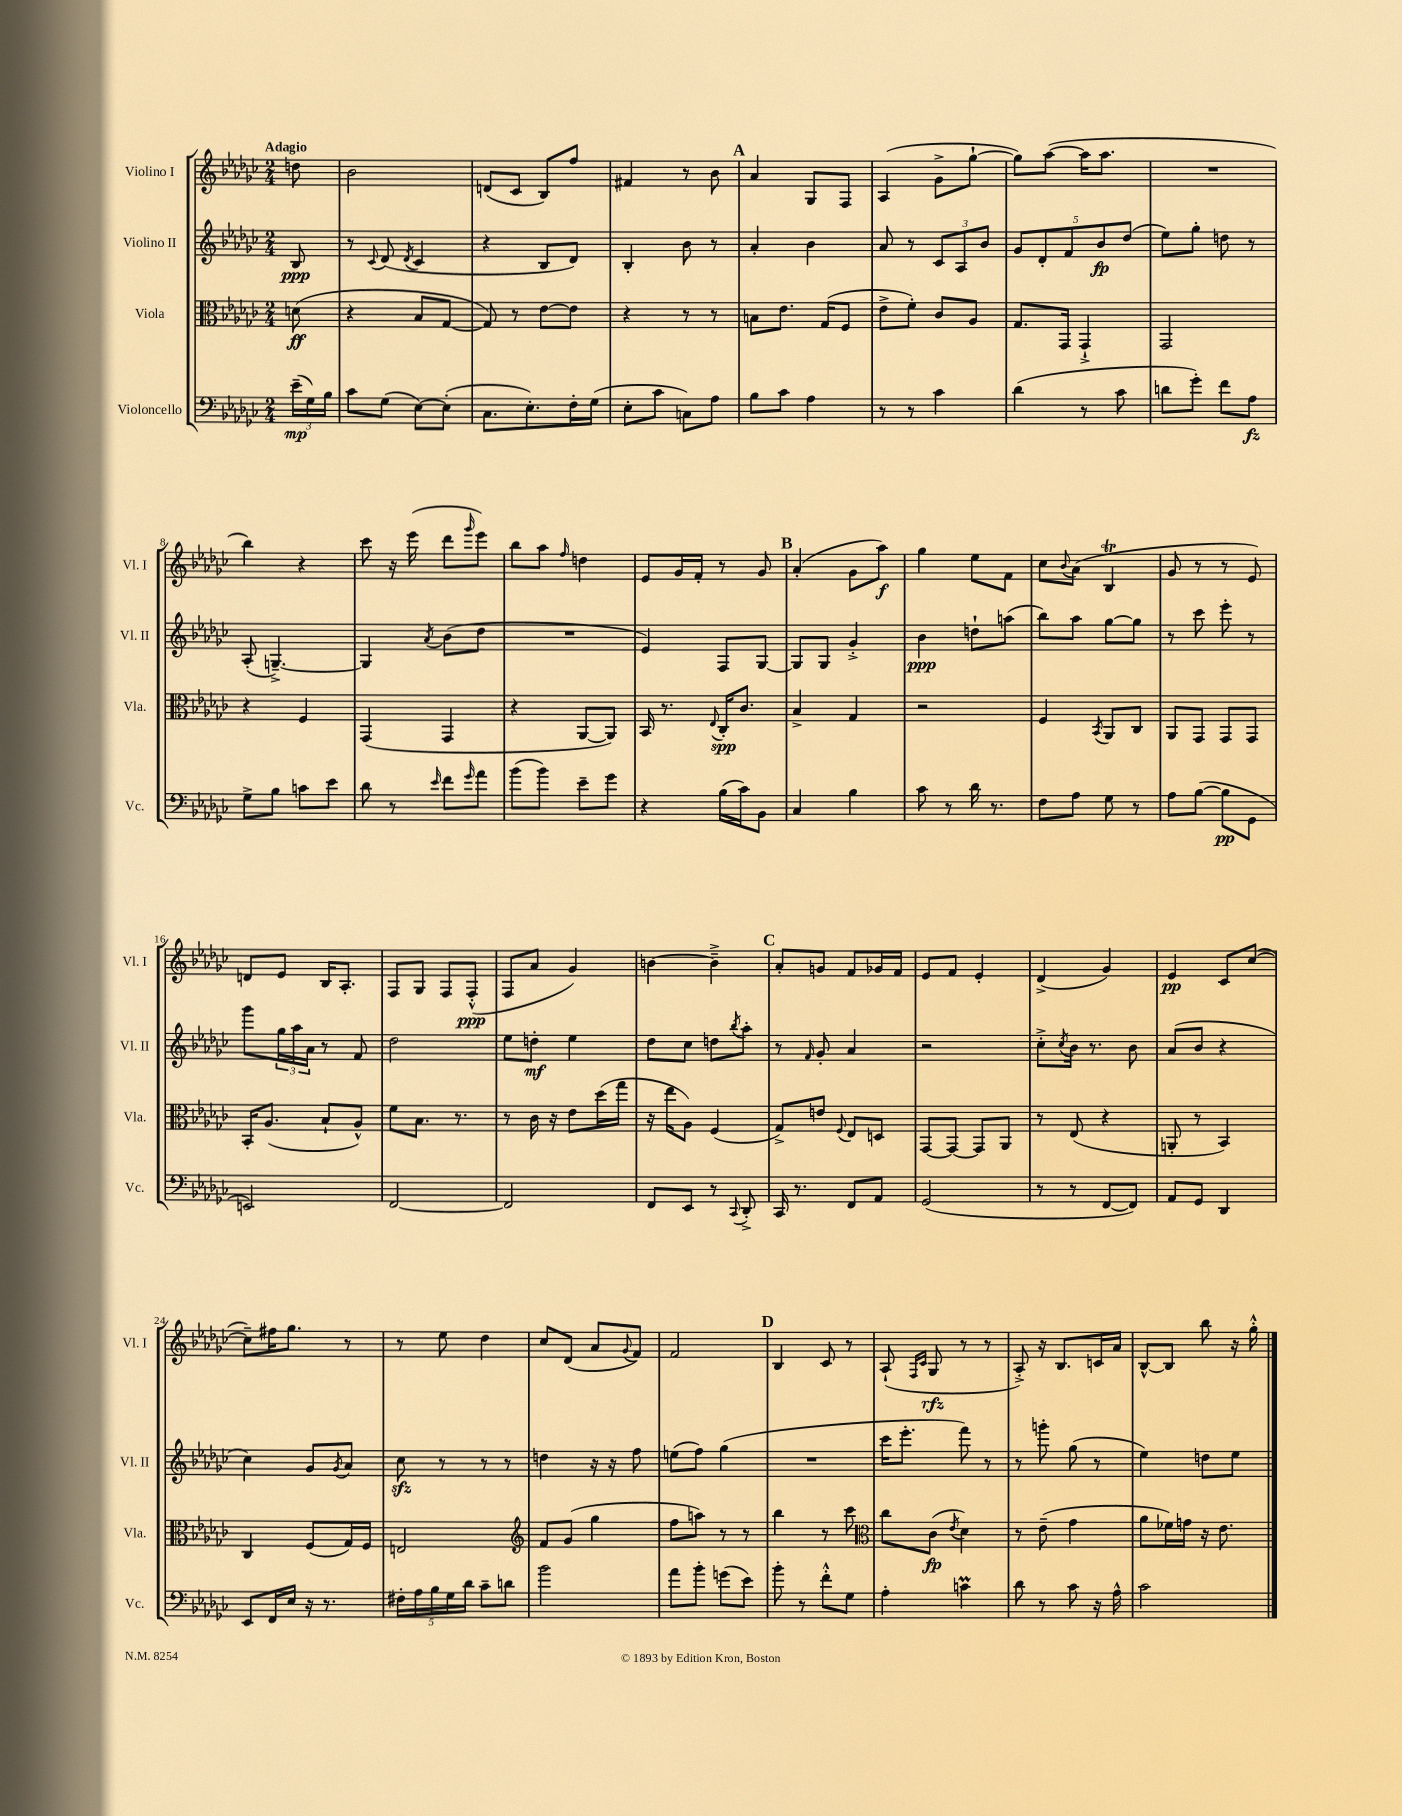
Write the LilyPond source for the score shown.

<<
\new StaffGroup <<
\new Staff = "s0" \with { instrumentName = "Violino I" shortInstrumentName = "Vl. I" } {
    \clef treble \key ges \major \numericTimeSignature \time 2/4 \partial 8 \tempo "Adagio"
    d''8 |
    bes'2 |
    d'8( ces'8 bes8) f''8 |
    fis'4 r8 bes'8 |
    \mark \markup { \bold "A" } aes'4 ges8 f8 |
    aes4( ges'8-> ges''8~-! |
    ges''8) aes''8~( aes''16 aes''8. |
    R2 |
    bes''4) r4 |
    ces'''8 r16 ees'''16( des'''8 \grace { ges'''16 } ees'''8) |
    bes''8 aes''8 \grace { f''16 } d''4 |
    ees'8 ges'16 f'16-. r8 ges'8 |
    \mark \markup { \bold "B" } aes'4-.( ges'8 aes''8\f) |
    ges''4 ees''8 f'8 |
    ces''8 \appoggiatura { bes'8 } aes'8( bes4\trill |
    ges'8 r8 r8 ees'8) |
    d'8 ees'8 bes16 aes8.-. |
    f8 ges8 f8 f8-.-^\ppp( |
    f8 aes'8 ges'4) |
    b'4~ b'4---> |
    \mark \markup { \bold "C" } aes'8-. g'8 f'8 ges'16 f'16 |
    ees'8 f'8 ees'4-. |
    des'4->( ges'4) |
    ees'4\pp ces'8 ces''8~( |
    ces''8--) fis''16 ges''8. r8 |
    r8 ees''8 des''4 |
    ces''8 des'8( aes'8 \appoggiatura { ges'8 } f'8) |
    f'2 |
    \mark \markup { \bold "D" } bes4 ces'8 r8 |
    aes8-!( \grace { f16 ces'16 } ges8\rfz r8 r8 |
    aes8-.->) r16 bes8. c'16 aes'16 |
    bes8~-^ bes8 bes''8 r16 ges''16-.-^ \bar "|." |
}
\new Staff = "s1" \with { instrumentName = "Violino II" shortInstrumentName = "Vl. II" } {
    \clef treble \key ges \major \numericTimeSignature \time 2/4 \partial 8
    bes8\ppp |
    r8 \appoggiatura { ces'8 } des'8( \acciaccatura { des'8 } ces'4 |
    r4 bes8 des'8) |
    bes4-. bes'8 r8 |
    \mark \markup { \bold "A" } aes'4-. bes'4 |
    aes'8 r8 \tuplet 3/2 { ces'8 aes8 bes'8 } |
    \tuplet 5/4 { ges'8 des'8-. f'8 bes'8\fp des''8( } |
    ees''8) ges''8-. d''8 r8 |
    aes8-.( g4.~--->) |
    g4 \acciaccatura { aes'8 } bes'8( des''8 |
    R2 |
    ees'4) f8 ges8~ |
    \mark \markup { \bold "B" } ges8 ges8 ges'4-.-> |
    bes'4\ppp d''8-! a''8( |
    bes''8) aes''8 ges''8~ ges''8 |
    r8 ces'''8 ees'''8-. r8 |
    ges'''8 \tuplet 3/2 { ges''16 aes''16 aes'16 } r8 f'8 |
    des''2 |
    ees''8 d''8-.\mf ees''4 |
    des''8 ces''8 d''8 \acciaccatura { bes''8 } aes''8-. |
    \mark \markup { \bold "C" } r8 \grace { f'16 } ges'8-. aes'4 |
    r2 |
    ces''8-.-> \acciaccatura { ces''8 } bes'16 r8. bes'8 |
    aes'8( bes'8 r4 |
    ces''4) ges'8 \acciaccatura { ges'8 } aes'8 |
    ces''8\sfz r8 r8 r8 |
    d''4 r16 r16 f''8 |
    e''8( f''8) ges''4( |
    \mark \markup { \bold "D" } R2 |
    ces'''16 ees'''8.-. f'''8) r8 |
    r8 g'''8-. ges''8( r8 |
    ees''4) d''8 ees''8 \bar "|." |
}
\new Staff = "s2" \with { instrumentName = "Viola" shortInstrumentName = "Vla." } {
    \clef alto \key ges \major \numericTimeSignature \time 2/4 \partial 8
    d'8\ff( |
    r4 bes8 ges8~ |
    ges8) r8 ees'8~ ees'8 |
    r4 r8 r8 |
    \mark \markup { \bold "A" } b8 ees'8. ges16( f8 |
    ees'8-> f'8-.) ces'8 aes8 |
    ges8. ges,16 ges,4-!-> |
    ges,2 |
    r4 f4 |
    ges,4( ges,4 |
    r4 aes,8~ aes,8) |
    bes,16 r8. \appoggiatura { ees8 } ces16-.\spp ces'8. |
    \mark \markup { \bold "B" } bes4-> ges4 |
    r2 |
    f4 \acciaccatura { bes,8 } aes,8 ces8 |
    aes,8 ges,8 ges,8 ges,8 |
    bes,16-. aes8.( bes8-! aes8-^) |
    f'8 bes8. r8. |
    r8 ces'16 r16 ees'8 des''16( ges''16 |
    r16 ees''16 aes8) f4( |
    \mark \markup { \bold "C" } ges8->) e'8 \appoggiatura { f8 } ees8 d8 |
    ges,8~ ges,8~ ges,8 aes,8 |
    r8 ees8( r4 |
    a,8-. r8 bes,4) |
    ces4 f8( ges16) f16 |
    e2 |
    \clef treble f'8 ges'8( ges''4 |
    f''8 a''8) r8 r8 |
    \mark \markup { \bold "D" } bes''4 r8 ces'''8 |
    \clef alto ces''8 ces'8\fp( \acciaccatura { ees'8 } des'4) |
    r8 ees'8--( ges'4 |
    aes'8 fes'16) g'16 r16 ees'8. \bar "|." |
}
\new Staff = "s3" \with { instrumentName = "Violoncello" shortInstrumentName = "Vc." } {
    \clef bass \key ges \major \numericTimeSignature \time 2/4 \partial 8
    \tuplet 3/2 { ees'16--\mp( ges16) bes16 } |
    ces'8 ges8( ees8~) ees8-.( |
    ces8. ees8.-.) f16-. ges16( |
    ees8-. ces'8 c8) aes8 |
    \mark \markup { \bold "A" } bes8 ces'8 aes4 |
    r8 r8 ces'4 |
    des'4( r8 ces'8 |
    d'8 ges'8-.) f'8 aes8\fz |
    ges8-> bes8 c'8 ees'8 |
    des'8 r8 \grace { ees'16 } f'8 \grace { ges'16 } aes'8 |
    bes'8( bes'8) ees'8-- ges'8 |
    r4 bes16( ces'16) bes,8 |
    \mark \markup { \bold "B" } ces4 bes4 |
    ces'8 r8 des'16 r8. |
    f8 aes8 ges8 r8 |
    aes8 bes8~( bes8\pp ges,8 |
    e,2) |
    f,2~ |
    f,2 |
    f,8 ees,8 r8 \appoggiatura { ces,8 } des,8-.-> |
    \mark \markup { \bold "C" } ces,16 r8. f,8 aes,8 |
    ges,2( |
    r8 r8 f,8~ f,8) |
    aes,8 ges,8 des,4 |
    ees,8 f,16 ees16 r16 r8. |
    \tuplet 5/4 { fis16-. aes16 bes16 ges16 des'16 } ces'8-- d'8 |
    bes'2 |
    aes'8 bes'8-. g'8( ees'8) |
    \mark \markup { \bold "D" } bes'8-. r8 f'8-.-^ ges8 |
    aes4-. c'4\prall |
    des'8 r8 ces'8 r16 aes16-^ |
    ces'2 \bar "|." |
}
>>
>>
